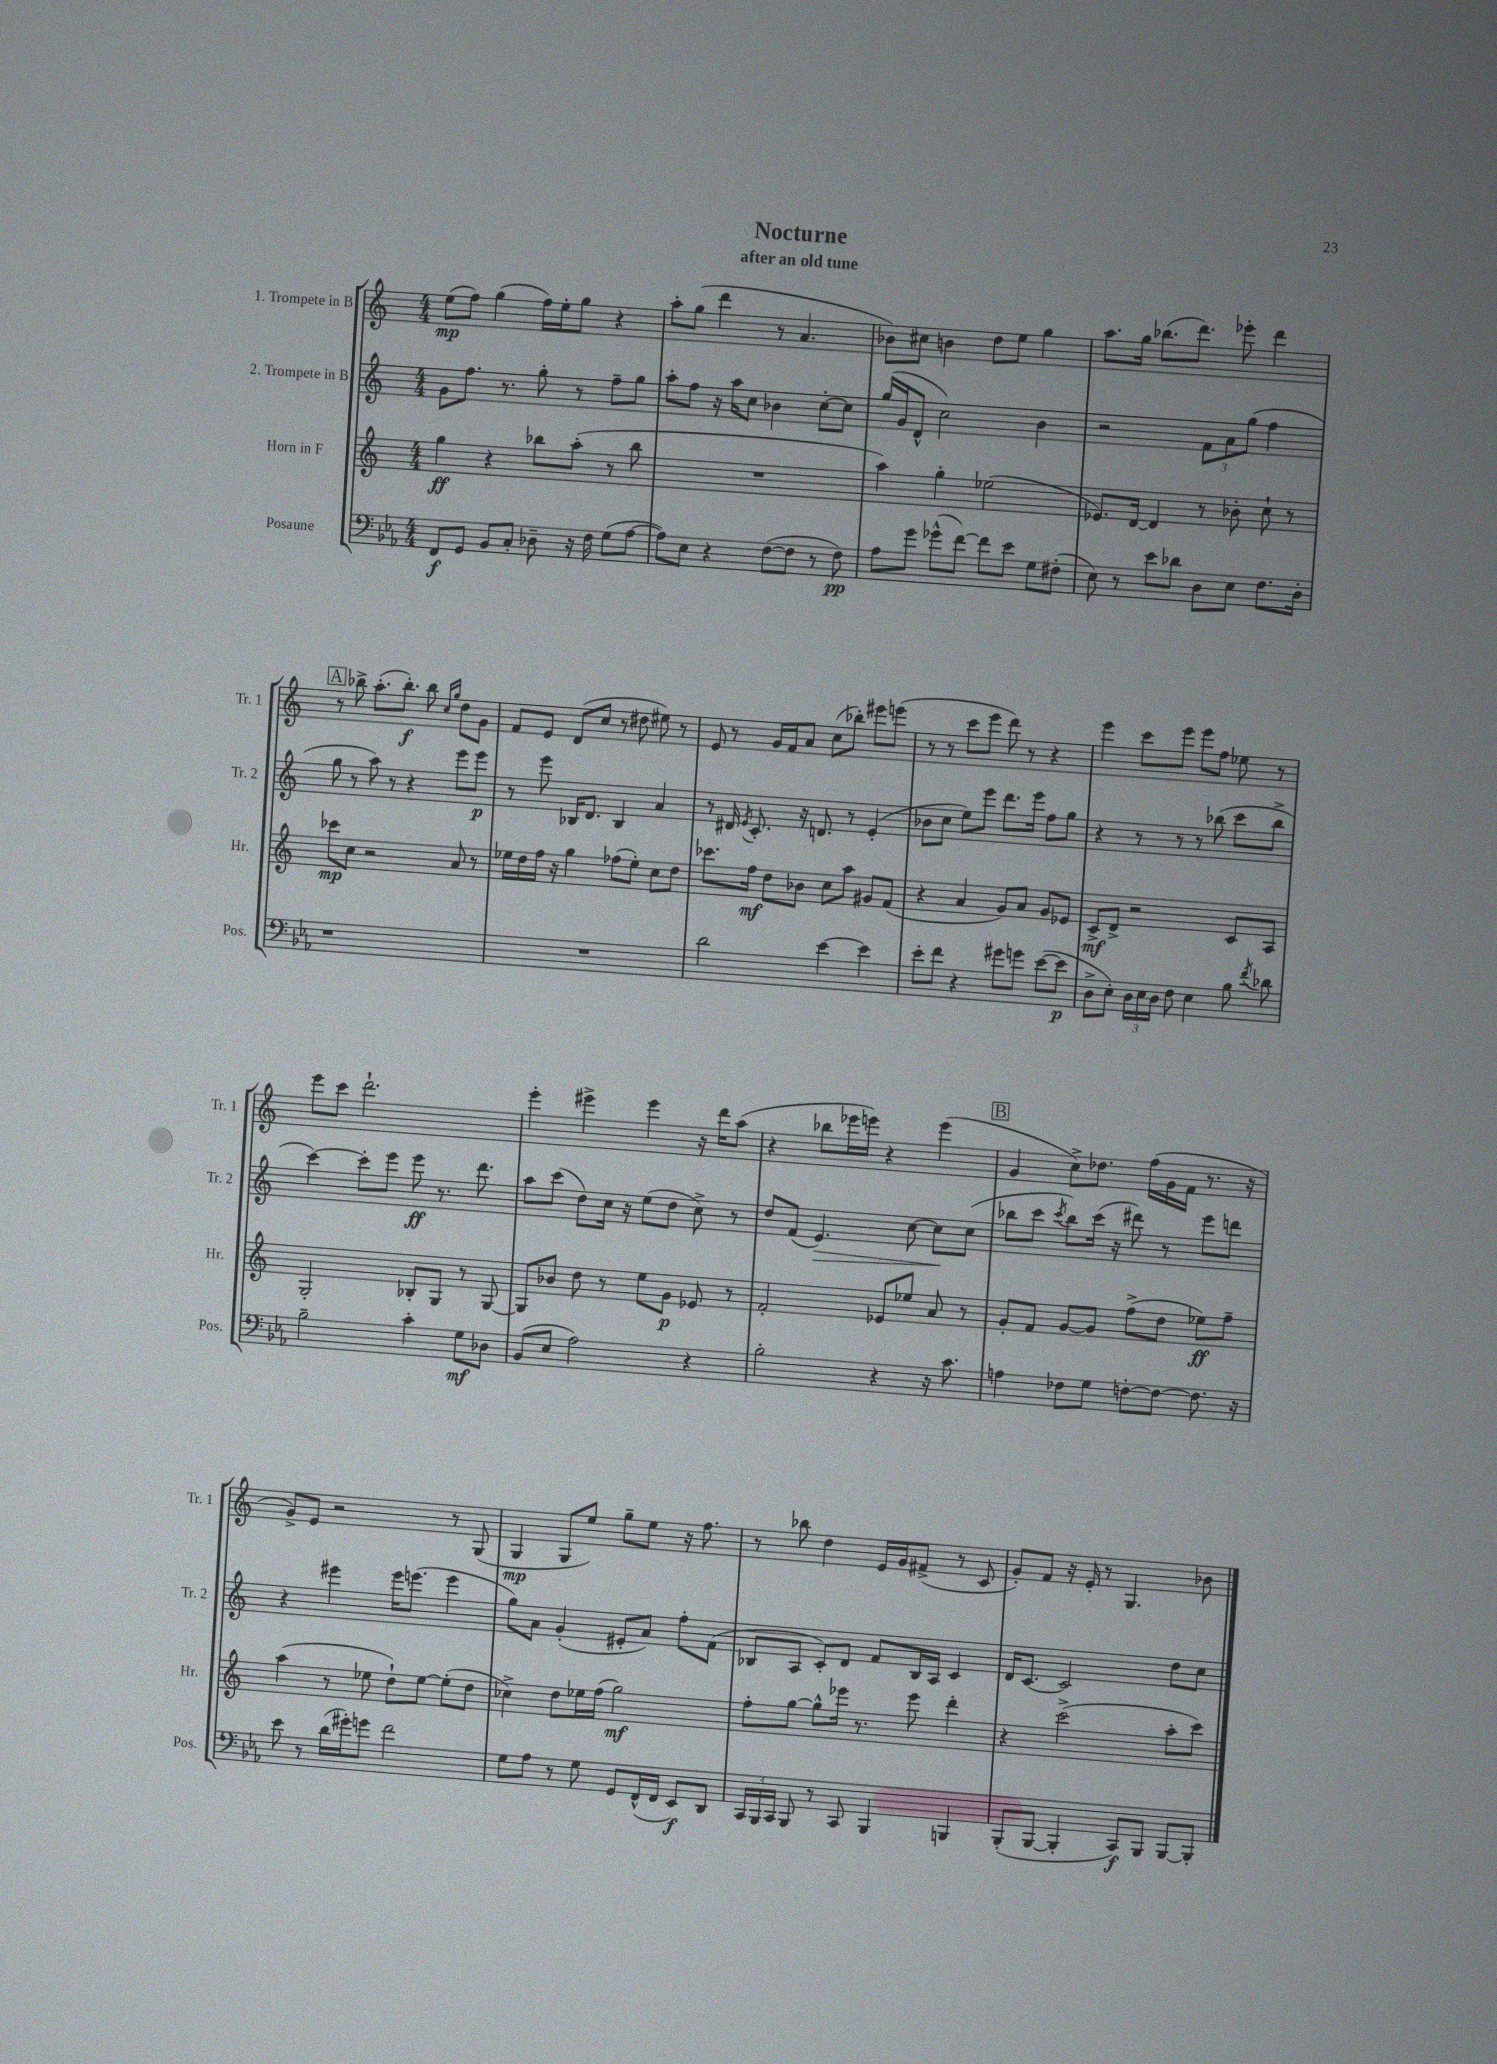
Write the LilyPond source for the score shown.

\header { title = "Nocturne" subtitle = "after an old tune" }
<<
\new StaffGroup <<
\new Staff = "s0" \with { instrumentName = "1. Trompete in B" shortInstrumentName = "Tr. 1" } {
    \clef treble \key c \major \numericTimeSignature \time 4/4
    \autoBeamOff e''8[\mp( f''8]) g''4( f''16[) e''16-. g''8] r4 |
    a''8[-. g''8]( d'''4 r8 a'4. |
    bes'8[) cis''8] b'4 d''8[ e''8] g''4 |
    a''8.[ g''16] bes''8.[( d'''8.]) ees'''8-. d'''4 |
    \mark \markup { \box "A" } r8 bes''8-> a''8.[-.( bes''8.]-.\f) bes''8 \grace { c''16[ g''16] } d''8[ g'8] |
    f'8[ e'8] d'8[( c''8] r8 dis''8 eis''8) r8 |
    e'8 r8 g'16[ f'16 a'8] c''8[( bes''8]-.) eis'''8[ e'''8]( |
    r8 r8 c'''8[ e'''8] d'''8) r8 r4 |
    e'''4 c'''8[ e'''8] e'''8[ f''8] ees''8 r8 |
    e'''8[ c'''8] d'''2.-! |
    e'''4-. eis'''4-> eis'''4 r16 d'''16[ a''8]( |
    r4 bes''8[ ees'''16 e'''16]) r4 e'''4( |
    \mark \markup { \box "B" } g'4 c''8[->) des''8.] f''16[( g'16 f'16] r8. r16 |
    g'8[->) e'8] r2 r8 g8( |
    g4\mp g8[ e''8]) g''8[-- e''8] r16 f''8. |
    r8 bes''8 d''4 e'16[ g'16 fis'8]->( r8 c'8 |
    g'8[-.) f'8] r16 e'16-. r8 g4. bes'8 \bar "|." |
}
\new Staff = "s1" \with { instrumentName = "2. Trompete in B" shortInstrumentName = "Tr. 2" } {
    \clef treble \key c \major \numericTimeSignature \time 4/4
    \autoBeamOff g'8[ f''8.] r8. g''8-. r8 f''8[-- g''8] |
    a''8[-. f''8] r16 a''16[ c''8] bes'4 c''8[~-. c''8] |
    g''16[( g'16 d'8]-^ c''2) b'4 |
    r2 \tuplet 3/2 { f'8[ a'8 g''8]( } f''4 |
    \mark \markup { \box "A" } g''8 r8 a''8) r8 r4 e'''8[ e'''8]\p |
    r8 e'''8 bes16[ d'8.] bes4 a'4 |
    r8 dis'16 \acciaccatura { e'8 } c'8.-. r16 d'8. r8 e'4-.( |
    bes'8[ c''8] e''8[) e'''8] d'''8.[ e'''16] f''8[ g''8] |
    r4 r8 r8 r8 bes''8( c'''8[ bes''8]-> |
    c'''4~) c'''8[-. e'''8] e'''8\ff r8. d'''8. |
    a''8[ c'''8]( d''8[) c''16] r16 e''8[( d''8] c''8->) r8 |
    d''8[ f'8]( e'4.\>) c''8~ c''8[\! c''8]( |
    \mark \markup { \box "B" } bes''8[ c'''8] \acciaccatura { c'''8 } bes''8[) c'''16]( r16 dis'''8) r8 e'''8[ d'''8] |
    r4 eis'''4 eis'''16[ e'''8.]( e'''4 |
    g''8[) a'8] g'4-.( eis'8[-. a'8]) f''8[-. f'8]( |
    bes8[ a8] c'8[-.) d'8] f'8[ bes16 a16] c'4 |
    d'16[ c'8.]~ c'2 d''8[ c''8] \bar "|." |
}
\new Staff = "s2" \with { instrumentName = "Horn in F" shortInstrumentName = "Hr." } {
    \clef treble \key c \major \numericTimeSignature \time 4/4
    \autoBeamOff g''4\ff r4 bes''8[ a''8]-.( r8 bes''8 |
    R1 |
    a''4) g''4-. ees''2( |
    ees'8.[) d'16]~ d'4 r8 bes'8-. c''8-! r8 |
    \mark \markup { \box "A" } ces'''8[\mp c''8] r2 a'8 r8 |
    ees''16[ d''16 f''16] r16 g''4 fes''8[( ees''8]-.) c''8[ d''8] |
    ces'''8.[ f''16]\mf d''8[ bes'8] c''8[ a''8] gis'8[ f'8]( |
    r4 a'4 g'8[) a'8] g'8[ ees'8] |
    c'8[->\mf d'8]-> r2 c'8[ a8] |
    g2-. bes8[-. g8] r8 g8~ |
    g8[ bes'8] d''8 r8 e''8[ g'8]\p ees'8 r8 |
    f'2-. ees'8[ ees''8] a'8 r8 |
    \mark \markup { \box "B" } g'8[-. f'8] g'8[~ g'8] f''8[->( d''8] ees''8[\ff) f''8]-- |
    a''4( r8 ees''8 d''8[-!) ees''8]~ ees''8[-.( d''8] |
    ces''4->) d''8[ ees''16 f''16]( g''2\mf) |
    f''8[-. g''8]~ g''8[-^ ees'''16] r8. ees'''8 d'''4-. |
    r4 c'''2->( a''8[-. c'''8]) \bar "|." |
}
\new Staff = "s3" \with { instrumentName = "Posaune" shortInstrumentName = "Pos." } {
    \clef bass \key ees \major \numericTimeSignature \time 4/4
    \autoBeamOff f,8[\f g,8] bes,8[ c8]-. des8-- r16 f16 g8[( aes8]~ |
    aes8[) ees8] r4 f8[~( f8] r8 f8\pp) |
    aes8[ g'8] ges'8[-^( f'8]~) f'8[ ees'8] g8[ fis8]-.( |
    ees8) r8 ees'8[ des'8] d8[ ees8] f8.[ d16]-. |
    \mark \markup { \box "A" } r1 |
    R1 |
    d'2 ees'4~ ees'4 |
    ees'8[-. f'8] r4 gis'8[ g'8] ees'8[~( ees'8]\p |
    d8[-> ees8]-.) \tuplet 3/2 { d16[ ees16 d16] } f8 ees4 bes8 \acciaccatura { f'8 } des'8 |
    bes2-- c'4-. g8[\mf des8] |
    bes,8[( ees8] aes2) r4 |
    bes2-. r4 r16 c'8. |
    \mark \markup { \box "B" } a4 fes8[ g8] f8[~-. f8]~ f8. r16 |
    ees'8 r8 d'16[( gis'16-.) g'8] f'2 |
    g8[ aes8] r8 g8 g,8[ f,16-^( f,16] ees,8[\f) d,8] |
    \tuplet 3/2 { c,16[ bes,,16 c,16] } bes,,8 r8 c,8 bes,,4 b,,4 |
    bes,,8[-.( bes,,8]~ bes,,4-. c,8[\f) bes,,8] bes,,8[~ bes,,8]-. \bar "|." |
}
>>
>>
\layout { \context { \Score \remove "Bar_number_engraver" } }
